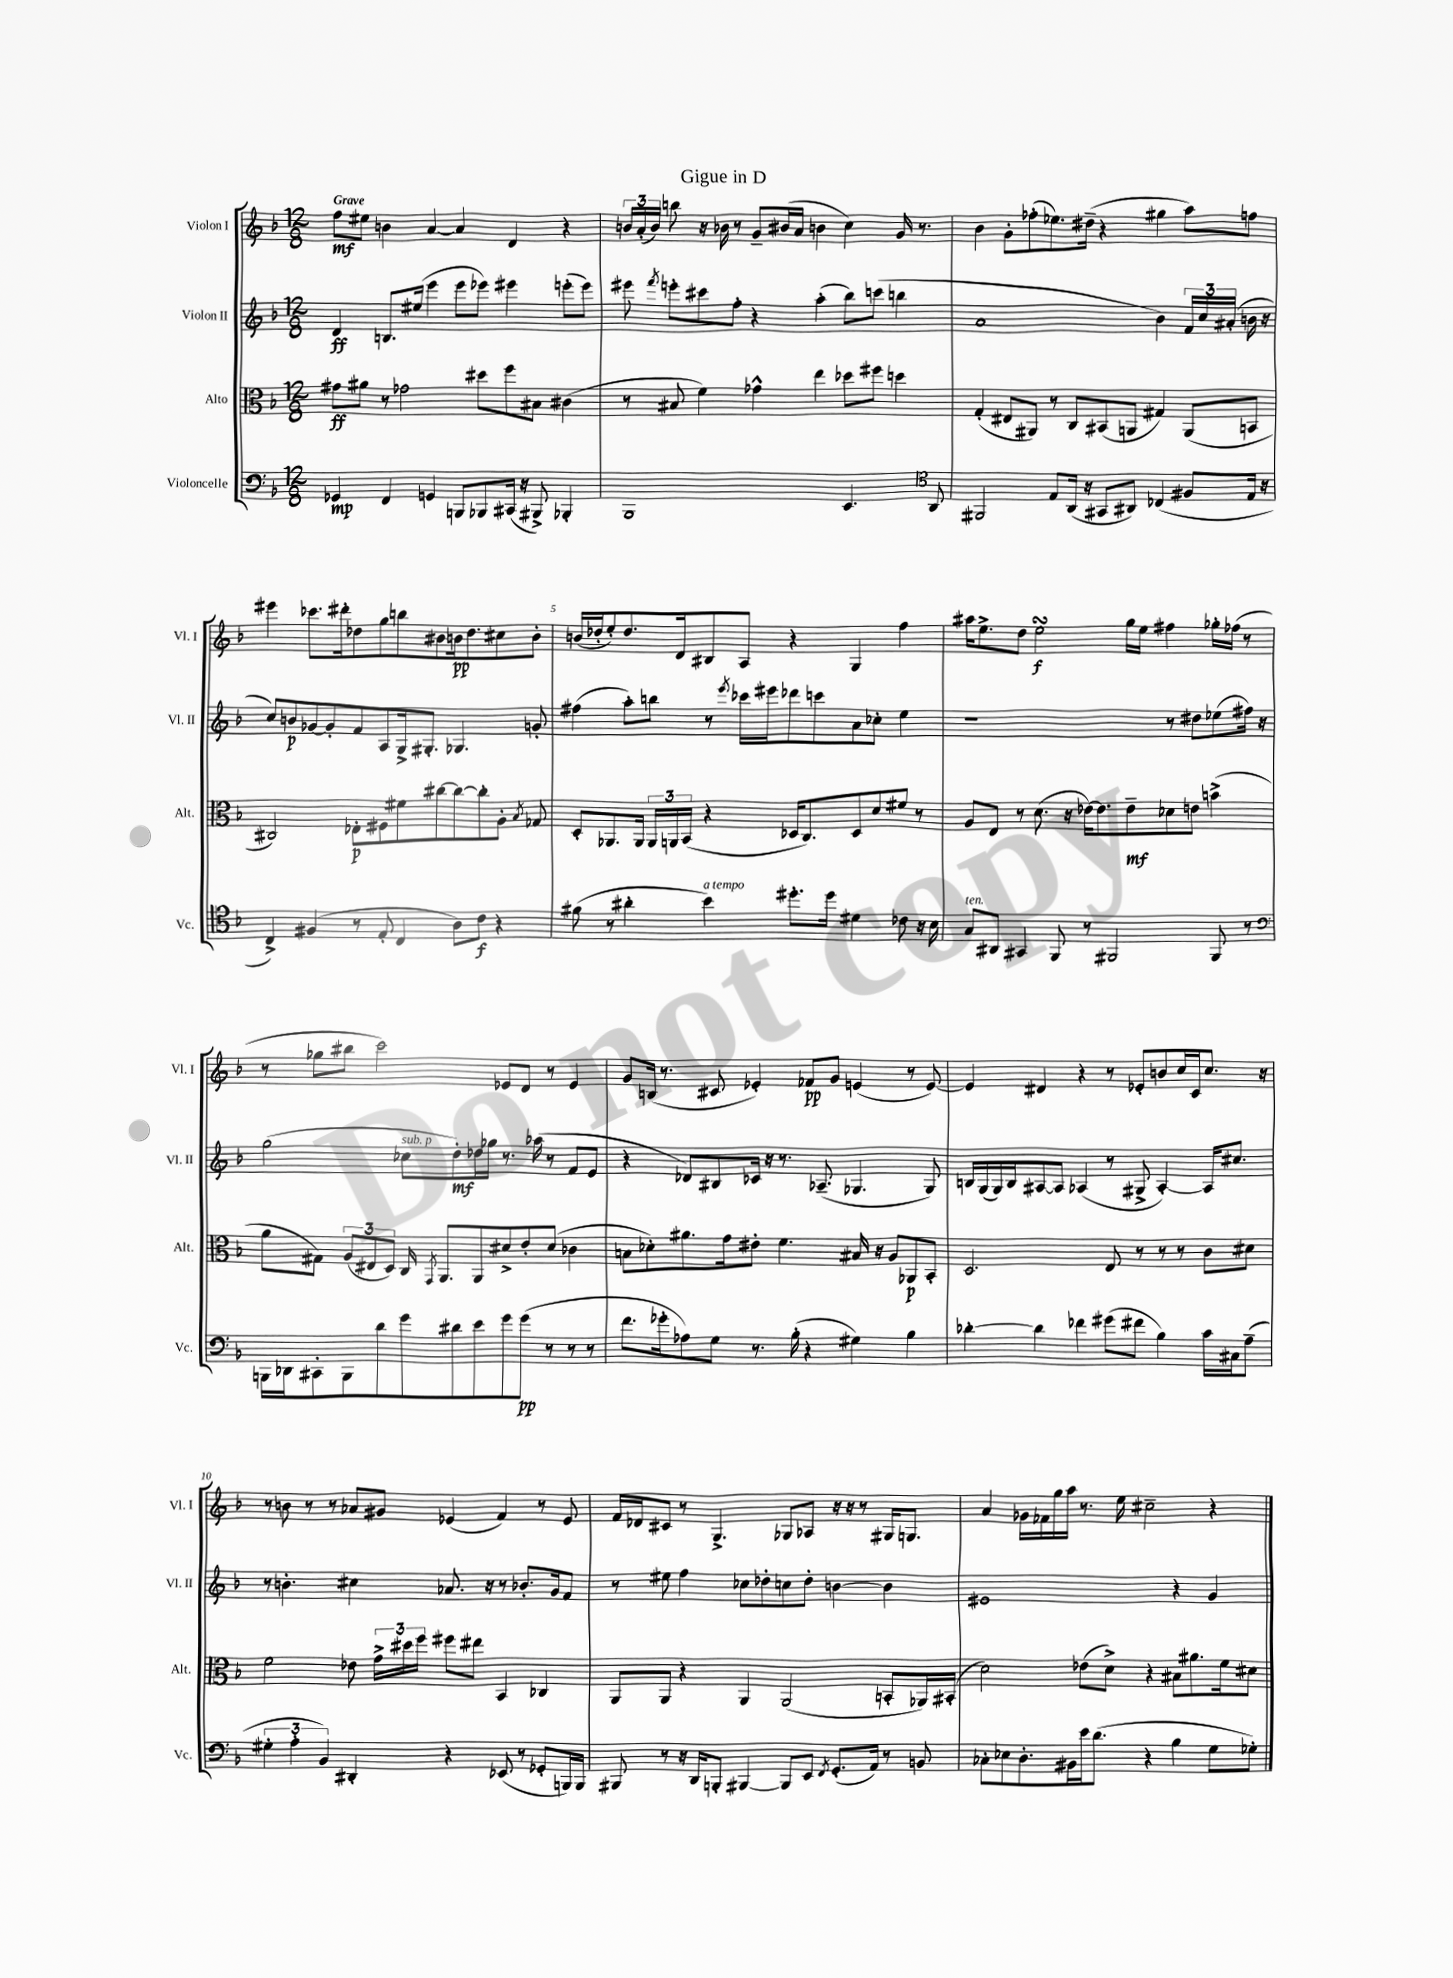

**kern	**dynam	**kern	**dynam	**kern	**dynam	**kern	**dynam
*part4	*part4	*part3	*part3	*part2	*part2	*part1	*part1
*staff4	*staff4	*staff3	*staff3	*staff2	*staff2	*staff1	*staff1
*I"Violoncelle	*	*I"Alto	*	*I"Violon II	*	*I"Violon I	*
*I'Vc.	*	*I'Alt.	*	*I'Vl. II	*	*I'Vl. I	*
*clefF4	*	*clefC3	*	*clefG2	*	*clefG2	*
*k[b-]	*	*k[b-]	*	*k[b-]	*	*k[b-]	*
*M12/8	*	*M12/8	*	*M12/8	*	*M12/8	*
=1	=1	=1	=1	=1	=1	=1	=1
!	!	!	!	!	!	!LO:TX:a:B:t=Grave	!
4GG-X/	mp	8g#X\L	ff	4d/	ff	8ff\L	mf
.	.	8a#X\J	.	.	.	8ee#X\J	.
4FF/	.	8r	.	8.Bn/L	.	4bn\	.
.	.	2g-X\	.	.	.	.	.
.	.	.	.	(16ee#X/Jk	.	.	.
4GGn/	.	.	.	4eee\	.	[4a/	.
8BBBn/L	.	.	.	8eee\L	.	4a/]	.
8BBB-X/	.	8dd#X\L	.	8eee-X\J)	.	.	.
(16CC#X/Jk	.	8ff\	.	4eee#X\	.	4d/	.
16r	.	.	.	.	.	.	.
8BBB#X^/)	.	8B#X\J	.	.	.	.	.
4BBB-X'/	.	(4c#X\	.	(8eeen'\L	.	4r	.
.	.	.	.	8eee\J)	.	.	.
=2	=2	=2	=2	=2	=2	=2	=2
1BBB-	.	8r	.	8eee#X\	.	24bn/LL	.
.	.	.	.	.	.	(24a'/	.
.	.	.	.	.	.	24b/JJ)	.
.	.	.	.	8qfff/	.	.	.
.	.	8B#X/	.	8eeen'\L	.	8bbn\	.
.	.	4f\)	.	8ccc#X\	.	16r	.
.	.	.	.	.	.	16b-X\	.
.	.	.	.	8ff'\J	.	8r	.
.	.	4g-X^^\	.	4r	.	8g~/L	.
.	.	.	.	.	.	(16b#X/L	.
.	.	.	.	.	.	16a/JJ	.
.	.	4ee\	.	(4aa'\	.	4bn\	.
4.EE/	.	8dd-X\L	.	8bb-\L)	.	4cc\)	.
.	.	8ff#X\J	.	(8cccn\J	.	.	.
.	.	4ddn\	.	4bbn\	.	16g/	.
.	.	.	.	.	.	8.r	.
*clefC4	*	*	*	*	*	*	*
8AA/	.	.	.	.	.	.	.
=3	=3	=3	=3	=3	=3	=3	=3
2FF#X/	.	(4G'/	.	1a	.	4b-\	.
.	.	8E#X/L	.	.	.	8g'\L	.
.	.	8AA#X/J)	.	.	.	(8ff-X'\	.
8E/L	.	8r	.	.	.	8.ee-X\)	.
(16AA/Jk	.	8C/L	.	.	.	.	.
16r	.	.	.	.	.	(16dd#X~\Jk	.
8GG#X/L	.	(8BB#X/	.	.	.	4r	.
8AA#X/J)	.	8AAn/J	.	.	.	.	.
(4C-X/	.	4G#X/)	.	4b-\)	.	4gg#X\	.
8F#X/L	.	(8AA/L	.	24f/LL	.	8aa\L)	.
.	.	.	.	24cc/	.	.	.
.	.	.	.	(24a#X'/JJ	.	.	.
16E/Jk	.	8BBn/J	.	16bn\	.	8ffn\J	.
16r	.	.	.	16r	.	.	.
!!LO:LB:g=z
=4	=4	=4	=4	=4	=4	=4	=4
4C^/)	.	2C#X/)	.	8cc/L)	.	4eee#X\	.
.	.	.	.	8bn/	p	.	.
(4F#X/	.	.	.	[8g-X/	.	8.ccc-X\L	.
.	.	.	.	8g-'/]	.	.	.
.	.	.	.	.	.	16ddd#X'\k	.
8r	.	8E-X'\L	p	8f/	.	8dd-X\	.
8E'/	.	8F#X\	.	8A/	.	8gg\	.
4C/	.	8f#X\	.	16G^/k	.	8bbn\	.
.	.	.	.	8.G#X'/J	.	.	.
.	.	[8cc#X\	.	.	.	8b#X\	.
8A\L)	.	8cc#\_	.	4.G-X/	.	16bn\k	pp
.	.	.	.	.	.	8.dd-\	.
8c\J	f	8cc#'\]	.	.	.	.	.
4r	.	8A'\J	.	.	.	8cc#X\	.
.	.	8qB-/	.	.	.	.	.
.	.	8G-X/	.	8gn'/	.	8b'\J	.
=5	=5	=5	=5	=5	=5	=5	=5
(8f#X\	.	8D'/L	.	(4ff#X\	.	(16bn/LL	.
.	.	.	.	.	.	16dd-X'/J	.
8r	.	8.AA-X/	.	.	.	8ee'/)	.
4a#X'\	.	.	.	8aa'\L)	.	8.dd-/	.
.	.	16AA-/Jk	.	.	.	.	.
.	.	24AA-/LL	.	8bbn\J	.	.	.
.	.	24AAn/	.	.	.	.	.
.	.	.	.	.	.	16d/k	.
.	.	(24BB-/JJ	.	.	.	.	.
!LO:TX:a:i:t=a tempo	!	!	!	!	!	!	!
4b-\)	.	4r	.	8r	.	8B#X/	.
.	.	.	.	8qeee/	.	.	.
.	.	.	.	16ccc-X\LL	.	8A/J	.
.	.	.	.	16eee#X\J	.	.	.
8.dd#X'\L	.	16D-X/KL	.	8ddd-X\	.	4r	.
.	.	8.C/)	.	.	.	.	.
.	.	.	.	8cccn\	.	.	.
16dd#\Jk	.	.	.	.	.	.	.
4d#X\	.	8D-/	.	8a\	.	4G/	.
.	.	8d/	.	8cc-X'\J	.	.	.
8c-X\	.	8f#X/J	.	4ee\	.	4ff\	.
16r	.	8r	.	.	.	.	.
16B-\	.	.	.	.	.	.	.
=6	=6	=6	=6	=6	=6	=6	=6
!LO:TX:a:i:t=ten.	!	!	!	!	!	!	!
8G/L	.	8A/L	.	1r	.	16aa#X\KL	.
.	.	.	.	.	.	8.ee^\	.
8AA#X/J	.	8E/J	.	.	.	.	.
4GG#X/	.	8r	.	.	.	8dd\J	.
.	.	(8.d\	.	.	.	2eesSsS\	f
8FF/	.	.	.	.	.	.	.
.	.	16r	.	.	.	.	.
8r	.	[16e-X\KL)	.	.	.	.	.
.	.	8.e-\]	.	.	.	.	.
2FF#X/	.	.	.	.	.	.	.
.	.	8e-~\	mf	.	.	16gg\LL	.
.	.	.	.	.	.	16ee\JJ	.
.	.	8d-X\	.	8r	.	4ff#X\	.
.	.	8en\J	.	8dd#X\L	.	.	.
8FF#/	.	(4bn^\	.	(8ee-X\	.	16gg-X'\LL	.
.	.	.	.	.	.	(16ff-X\JJ	.
8r	.	.	.	16ff#X\Jk)	.	8r	.
.	.	.	.	16r	.	.	.
!!LO:LB:g=z
=7	=7	=7	=7	=7	=7	=7	=7
*clefF4	*	*	*	*	*	*	*
16BBBn\LL	.	8a\L	.	(2gg\	.	8r	.
16DD-X\J	.	.	.	.	.	.	.
8CC#X'\	.	8G#X\J)	.	.	.	8gg-X\L	.
8BBB\	.	(12A/L	.	.	.	8bb#X\J	.
.	.	12E#X/	.	.	.	.	.
8d\	.	.	.	.	.	2ccc\)	.
.	.	12D/J)	.	.	.	.	.
!	!	!	!	!LO:TX:a:i:t=sub. p	!	!	!
8g\	.	16C/	.	8cc-X\L	.	.	.
.	.	8qGG/	.	.	.	.	.
.	.	8.AA/L	.	.	.	.	.
8d#X\	.	.	.	8dd'\)	mf	.	.
8e\	.	8AA/	.	16dd-X\L	.	.	.
.	.	.	.	16gg-X\JJ	.	.	.
8g\	.	8d#X^/	.	8.r	.	8e-X/L	.
(8g\J	pp	8e'/	.	.	.	8d/J	.
.	.	.	.	(16aa-X\	.	.	.
8r	.	(8d#/J	.	8r	.	8r	.
8r	.	4c-X\	.	8f/L	.	4e-/	.
8r	.	.	.	8e/J	.	.	.
=8	=8	=8	=8	=8	=8	=8	=8
8.f\L	.	8Bn\L	.	4r	.	8g/L	.
.	.	8d-X'\)	.	.	.	(16Bn/Jk	.
16g-X'\k	.	.	.	.	.	8.r	.
8A-X\)	.	8.a#X\	.	8d-X/L)	.	.	.
8G\J	.	.	.	8B#X/	.	8c#X/	.
.	.	16g\k	.	.	.	.	.
8.r	.	8e#X'\J	.	16c-X/Jk	.	4e-X'/)	.
.	.	.	.	16r	.	.	.
.	.	4.f\	.	8.r	.	.	.
(16B-'\	.	.	.	.	.	.	.
4r	.	.	.	.	.	8f-X/L	pp
.	.	.	.	(8.A-X~/	.	.	.
.	.	.	.	.	.	8g/J	.
4G#X\)	.	16B#X/	.	4.G-X/	.	(4en/	.
.	.	16r	.	.	.	.	.
.	.	8A/L	.	.	.	.	.
4B-\	.	8AA-X/	p	.	.	8r	.
.	.	8BB-'/J	.	8G-/)	.	[8e/)	.
=9	=9	=9	=9	=9	=9	=9	=9
[4d-X'\	.	2.D/	.	16Bn/LL	.	4e/]	.
.	.	.	.	(16G/	.	.	.
.	.	.	.	16G/)	.	.	.
.	.	.	.	16B/J	.	.	.
4d-\]	.	.	.	[8A#X/	.	4d#X/	.
.	.	.	.	8A#/J]	.	.	.
4f-X\	.	.	.	(4A-X/	.	4r	.
(8g#X\L	.	8E/	.	8r	.	8r	.
8f#X\J	.	8r	.	8G#X^/	.	8e-X'/L	.
4B-\)	.	8r	.	[4A-'/)	.	8bn/	.
.	.	8r	.	.	.	16cc/L	.
.	.	.	.	.	.	16c/J	.
16c\LL	.	8c\L	.	16A-/KL]	.	8.cc/J	.
16C#X\J	.	.	.	8.cc#X/J	.	.	.
(8A~\J	.	8d#X\J	.	.	.	.	.
.	.	.	.	.	.	16r	.
!!LO:LB:g=z
=10	=10	=10	=10	=10	=10	=10	=10
6G#X'\	.	2f\	.	8r	.	8r	.
.	.	.	.	4.bn'\	.	8bn\	.
6A'\	.	.	.	.	.	.	.
.	.	.	.	.	.	8r	.
6BB-/)	.	.	.	.	.	.	.
.	.	.	.	.	.	8r	.
4DD#X'/	.	8e-X\	.	4cc#X\	.	8a-X/L	.
.	.	24g^\LL	.	.	.	8g#X/J	.
.	.	24dd#X\	.	.	.	.	.
.	.	24ff\JJ	.	.	.	.	.
4r	.	8ff#X\L	.	8.a-X/	.	(4e-X/	.
.	.	8ee#X\J	.	.	.	.	.
.	.	.	.	16r	.	.	.
(8EE-X/	.	4BB-/	.	8r	.	4f/)	.
8r	.	.	.	8.b-X'/L	.	.	.
8GG-X'/L	.	4C-X/	.	.	.	8r	.
.	.	.	.	16g/k	.	.	.
16BBBn/L)	.	.	.	8f/J	.	8e-/	.
16BBB/JJ	.	.	.	.	.	.	.
=11	=11	=11	=11	=11	=11	=11	=11
8BBB#X/	.	8AA/L	.	8r	.	16f/LL	.
.	.	.	.	.	.	16d-X/J	.
8r	.	8AA/J	.	8ee#X\	.	8c#X/J	.
16r	.	4r	.	4ff\	.	8r	.
16DD/KL	.	.	.	.	.	.	.
8BBBn'/J	.	.	.	.	.	4.G^/	.
[4BBB#X/	.	4AA/	.	8cc-X\L	.	.	.
.	.	.	.	8dd-X'\	.	.	.
8BBB#/L]	.	(2AA/	.	8ccn\	.	8G-X/L	.
8EE/J	.	.	.	8dd-'\J	.	8A-X/J	.
8qFF/	.	.	.	.	.	.	.
(8.GG'/L	.	.	.	[4bn\	.	16r	.
.	.	.	.	.	.	16r	.
.	.	.	.	.	.	8r	.
16AA/Jk)	.	.	.	.	.	.	.
8r	.	8BBn'/L	.	4b\]	.	16G#X/KL	.
.	.	.	.	.	.	8.Gn/J	.
8BBn/	.	16AA-X/L)	.	.	.	.	.
.	.	(16BB#X'/JJ	.	.	.	.	.
=12	=12	=12	=12	=12	=12	=12	=12
8C-X'\L	.	2d\)	.	1e#X	.	4a/	.
8E-X\	.	.	.	.	.	.	.
8.D'\	.	.	.	.	.	16g-X\LL	.
.	.	.	.	.	.	16f-X\	.
.	.	.	.	.	.	16gg\	.
16BB#X\L	.	.	.	.	.	16aa\JJ	.
16e\J	.	(8e-X\L	.	.	.	8.r	.
(8.d\J	.	.	.	.	.	.	.
.	.	8d^\J)	.	.	.	.	.
.	.	.	.	.	.	16ee\	.
4r	.	4r	.	.	.	2cc#X~\	.
4B-\	.	8B#X\L	.	4r	.	.	.
.	.	8.a#X\	.	.	.	.	.
8G\L	.	.	.	4g/	.	4r	.
.	.	16f\k	.	.	.	.	.
8G-X'\J)	.	8d#X\J	.	.	.	.	.
==	==	==	==	==	==	==	==
*-	*-	*-	*-	*-	*-	*-	*-
